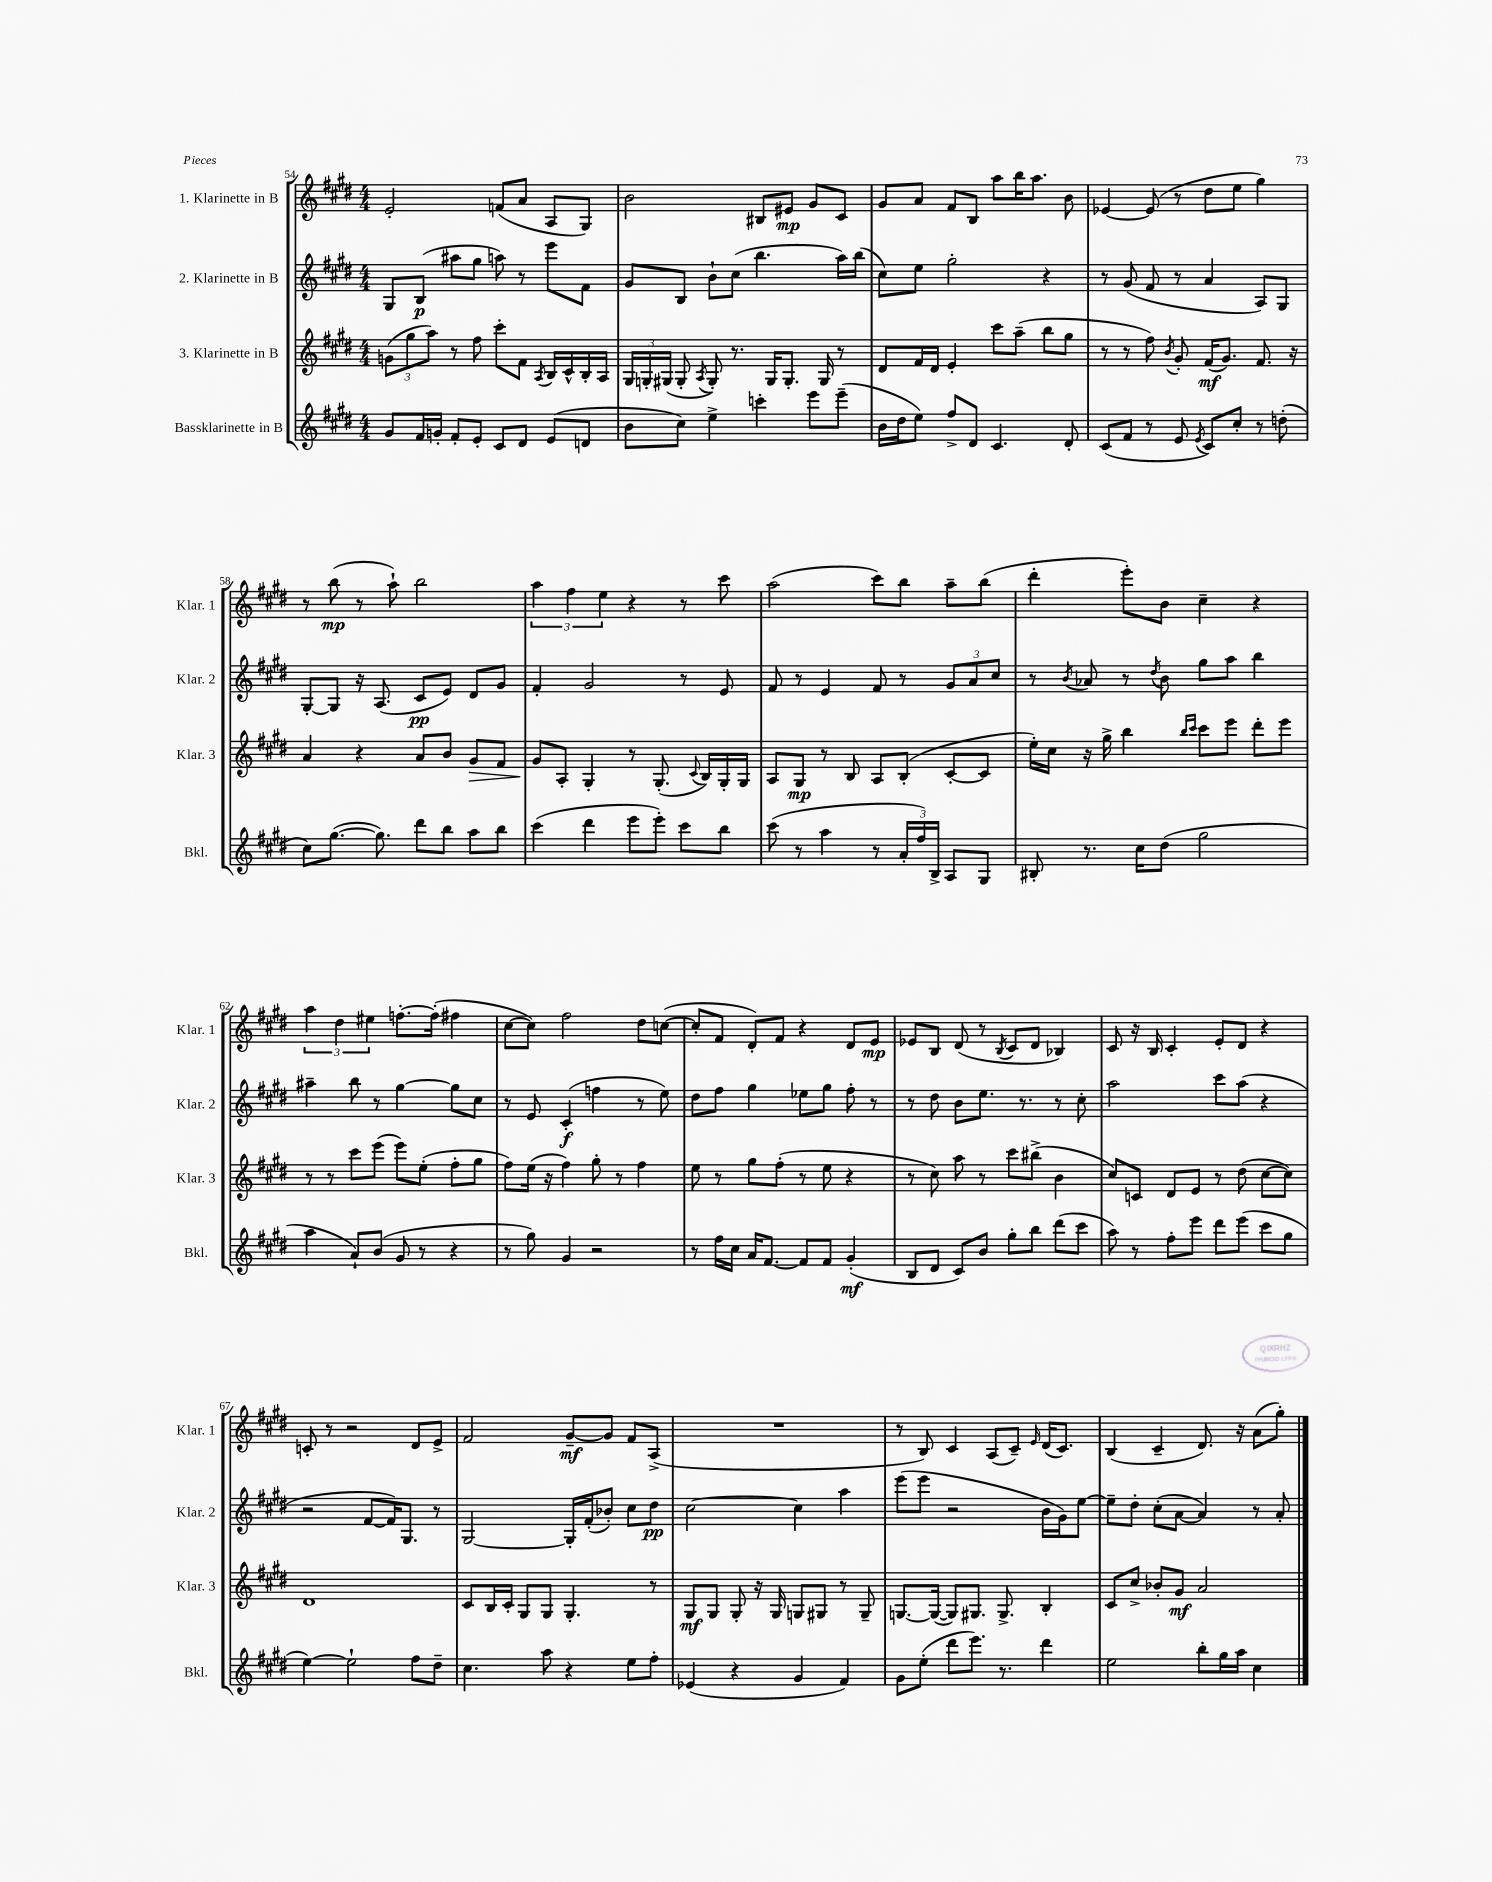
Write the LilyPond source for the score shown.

<<
\new StaffGroup <<
\new Staff = "s0" \with { instrumentName = "1. Klarinette in B" shortInstrumentName = "Klar. 1" } {
    \clef treble \key e \major \numericTimeSignature \time 4/4
    \autoBeamOff e'2-. f'8[( a'8] a8[ gis8]) |
    b'2 bis8[ eis'8]\mp gis'8[ cis'8] |
    gis'8[ a'8] fis'8[ b8] a''8[ b''16 a''8.] b'8 |
    ees'4~ ees'8( r8 dis''8[ e''8] gis''4) |
    r8 b''8\mp( r8 a''8-!) b''2 |
    \tuplet 3/2 { a''4 fis''4 e''4 } r4 r8 cis'''8 |
    a''2( cis'''8[) b''8] a''8[-- b''8]( |
    dis'''4-. e'''8[-.) b'8] cis''4-- r4 |
    \tuplet 3/2 { a''4 dis''4 eis''4 } f''8.[~-. f''16]-.( fis''4 |
    cis''8[~ cis''8]) fis''2 dis''8[ c''8]~( |
    c''8[-. fis'8] dis'8[-.) fis'8] r4 dis'8[ e'8]\mp |
    ees'8[ b8] dis'8( r8 \acciaccatura { b8 } cis'8[ dis'8] bes4) |
    cis'8 r16 b16 cis'4-. e'8[-. dis'8] r4 |
    c'8-. r8 r2 dis'8[ e'8]-> |
    fis'2 gis'8[~--\mf gis'8] fis'8[ a8]->( |
    R1 |
    r8 b8) cis'4 a8[( cis'8]--) \grace { e'16 } dis'16[( cis'8.]) |
    b4( cis'4-- dis'8.) r16 a'8[( gis''8]-.) \bar "|." |
}
\new Staff = "s1" \with { instrumentName = "2. Klarinette in B" shortInstrumentName = "Klar. 2" } {
    \clef treble \key e \major \numericTimeSignature \time 4/4
    \autoBeamOff gis8[ b8]\p( ais''8[ gis''8] a''8) r8 e'''8[ fis'8] |
    gis'8[ b8] b'8[-! cis''8]( b''4. a''16[) b''16]( |
    cis''8[) e''8] gis''2-. r4 |
    r8 gis'8( fis'8 r8 a'4 a8[) gis8] |
    gis8[~-. gis8] r16 a8.( cis'8[\pp e'8]) dis'8[ gis'8] |
    fis'4-. gis'2 r8 e'8 |
    fis'8 r8 e'4 fis'8 r8 \tuplet 3/2 { gis'8[ a'8 cis''8] } |
    r8 \acciaccatura { b'8 } aes'8 r8 \acciaccatura { dis''8 } b'8 gis''8[ a''8] b''4 |
    ais''4-- b''8 r8 gis''4~ gis''8[ cis''8] |
    r8 e'8 cis'4-.\f( f''4 r8 e''8) |
    dis''8[ fis''8] gis''4 ees''8[ gis''8] fis''8-. r8 |
    r8 dis''8 b'8[ e''8.] r8. r8 cis''8-. |
    a''2 cis'''8[ a''8]( r4 |
    r2 fis'8[~ fis'16) gis8.] r8 |
    gis2~ gis16[-. fis'16-.( bes'8]-.) cis''8[ dis''8]\pp |
    cis''2~ cis''4 a''4 |
    e'''8[( e'''8] r2 b'16[ gis'16) e''8]~ |
    e''8[-- dis''8]-. cis''8[-.( a'8]~ a'4) r8 a'8-. \bar "|." |
}
\new Staff = "s2" \with { instrumentName = "3. Klarinette in B" shortInstrumentName = "Klar. 3" } {
    \clef treble \key e \major \numericTimeSignature \time 4/4
    \autoBeamOff \tuplet 3/2 { g'8[( gis''8 a''8]) } r8 fis''8 cis'''8[-. fis'8] \acciaccatura { a8 } b16[ cis'16-^ b16-. a16] |
    \tuplet 3/2 { gis16[ g16-. gis16]( } gis8-. \acciaccatura { a8 } gis8-.) r8. gis16[ gis8.]-. gis16 r8 |
    dis'8[ fis'16 dis'16] e'4-. cis'''8[ a''8]--( b''8[ gis''8] |
    r8 r8 fis''8) \acciaccatura { b'8 } gis'8-. fis'16[\mf( gis'8.]) fis'8. r16 |
    a'4 r4 a'8[ b'8] gis'8[\> fis'8] |
    gis'8[\! a8]-. gis4-. r8 gis8.-.( \appoggiatura { cis'8 } b16[) gis16-. gis16] |
    a8[ gis8]\mp r8 b8 a8[ b8]-.( cis'8[~-. cis'8] |
    e''16[-.) cis''16] r16 gis''16-> b''4 \grace { b''16[ cis'''16] } cis'''8[ e'''8] dis'''8[-. e'''8] |
    r8 r8 cis'''8[ e'''8]( e'''8[) e''8]-.( fis''8[-. gis''8] |
    fis''8[) e''16]( r16 fis''4) gis''8-. r8 fis''4 |
    e''8 r8 gis''8[ fis''8]-.( r8 e''8 r4 |
    r8 cis''8) a''8 r8 cis'''8[ bis''8]->( b'4 |
    cis''8[) c'8] dis'8[ e'8] r8 dis''8( cis''8[~ cis''8]) |
    dis'1 |
    cis'8[ b16 cis'16]-. gis8[ gis8] gis4.-. r8 |
    gis8[\mf gis8] gis8-. r16 gis16 g8[ gis8] r8 gis8-- |
    g8.[~ g16]~( g8[) gis8.] gis8.-> b4-. |
    cis'8[ cis''8]-> bes'8[-. gis'8]\mf a'2 \bar "|." |
}
\new Staff = "s3" \with { instrumentName = "Bassklarinette in B" shortInstrumentName = "Bkl." } {
    \clef treble \key e \major \numericTimeSignature \time 4/4
    \autoBeamOff gis'8[ fis'16 g'16]-. fis'8[-. e'8]-. cis'8[ dis'8] e'8[( d'8] |
    b'8[ cis''8]) e''4-> c'''4-. e'''8[ e'''8]--( |
    b'16[ dis''16 e''8]) fis''8[-> dis'8] cis'4. dis'8-. |
    cis'8[( fis'8] r8 e'8 \acciaccatura { e'8 } cis'8[) cis''8]-. r8 d''8-.( |
    cis''8[) gis''8.]~( gis''8.) dis'''8[ b''8] a''8[ b''8] |
    cis'''4( dis'''4 e'''8[ e'''8]-.) cis'''8[ b''8] |
    cis'''8( r8 a''4 r8 \tuplet 3/2 { a'16[-. fis''16) b16]-> } a8[ gis8] |
    bis8-. r8. cis''16[ dis''8]( gis''2 |
    a''4 a'8[-!) b'8]( gis'8 r8 r4 |
    r8 gis''8) gis'4 r2 |
    r8 fis''16[ cis''16] a'16[ fis'8.]~ fis'8[ fis'8] gis'4-.\mf( |
    b8[ dis'8] cis'8[) b'8] gis''8[-. b''8] dis'''8[( cis'''8] |
    a''8) r8 fis''8[-. e'''8] dis'''8[ e'''8]( cis'''8[ gis''8] |
    e''4~) e''2-! fis''8[ dis''8]-- |
    cis''4. a''8 r4 e''8[ fis''8]-. |
    ees'4( r4 gis'4 fis'4) |
    gis'8[ e''8]-.( dis'''8[ e'''8.]) r8. dis'''4 |
    e''2 b''8[-. gis''16 a''16] cis''4 \bar "|." |
}
>>
>>
\layout { \context { \Score currentBarNumber = #54 } }
